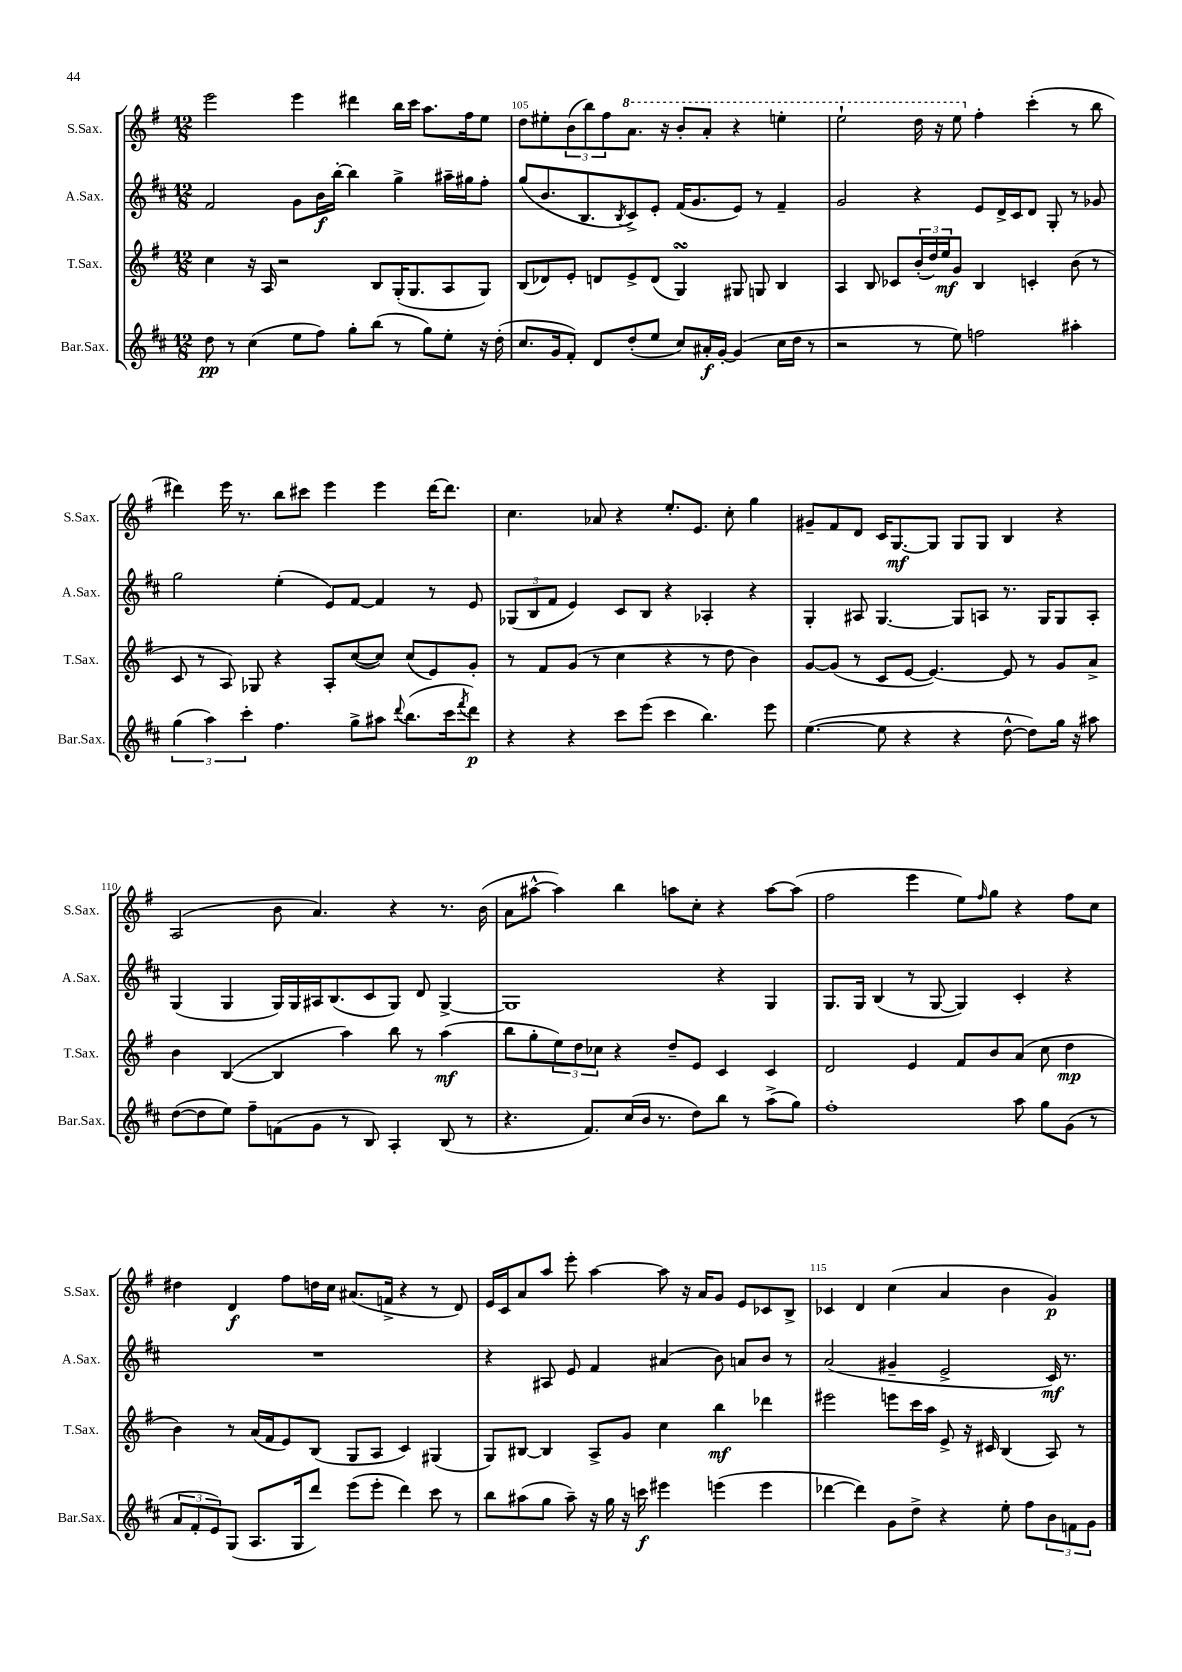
<<
\new StaffGroup <<
\new Staff = "s0" \with { instrumentName = "S.Sax." shortInstrumentName = "S.Sax." } {
    \clef treble \key g \major \numericTimeSignature \time 12/8
    e'''2 e'''4 dis'''4 b''16 c'''16 a''8. fis''16 e''8 |
    d''8 eis''8-. \tuplet 3/2 { b'8( b''8) fis''8 } \ottava #1 a''8. r16 b''8-. a''8-. r4 e'''!4-. |
    e'''2-! d'''16 r16 e'''8 \ottava #0 fis''4-. c'''4-.( r8 b''8 |
    dis'''4) e'''16 r8. b''8 cis'''8 e'''4 e'''4 dis'''16~ dis'''8. |
    c''4. aes'8 r4 e''8.-. e'8. c''8-. g''4 |
    gis'8-- fis'8 d'8 c'16 g8.~\mf g8 g8 g8 b4 r4 |
    a2( b'8 a'4.) r4 r8. b'16( |
    a'8 ais''8~-^ ais''4) b''4 a''8 c''8-. r4 a''8~ a''8( |
    fis''2 e'''4 e''8) \grace { fis''16 } g''8 r4 fis''8 c''8 |
    dis''4 d'4\f fis''8 d''16 c''16 ais'8.( f'16-> r4 r8 d'8) |
    e'16 c'16 a'8 a''8 e'''8-. a''4~ a''8 r16 a'16 g'8 e'8 ces'8 b8-> |
    ces'4 d'4 c''4( a'4 b'4 g'4\p) \bar "|." |
}
\new Staff = "s1" \with { instrumentName = "A.Sax." shortInstrumentName = "A.Sax." } {
    \clef treble \key d \major \numericTimeSignature \time 12/8
    fis'2 g'8 b'16\f b''16~-. b''4 g''4-> ais''16-- gis''16 fis''8-. |
    g''8( b'8. b8. \acciaccatura { b8 } cis'8->) e'8-. fis'16( g'8. e'8) r8 fis'4-- |
    g'2 r4 e'8 d'16-> cis'16 d'8 g8-. r8 ges'8 |
    g''2 e''4-.( e'8) fis'8~ fis'4 r8 e'8 |
    \tuplet 3/2 { ges8( b8 fis'8 } e'4) cis'8 b8 r4 aes4-. r4 |
    g4-. ais8 g4.~ g8 a8 r8. g16 g8 a8-. |
    g4( g4 g16) g16 ais16 b8.( cis'8 g8) d'8 g4~-> |
    g1 r4 g4 |
    g8. g16 b4( r8 g8~ g4) cis'4-. r4 |
    R1. |
    r4 ais8 e'8 fis'4 ais'4( b'8) a'8 b'8 r8 |
    a'2( gis'4-- e'2-> cis'16\mf) r8. \bar "|." |
}
\new Staff = "s2" \with { instrumentName = "T.Sax." shortInstrumentName = "T.Sax." } {
    \clef treble \key g \major \numericTimeSignature \time 12/8
    c''4 r16 a16 r2 b8 g16-.( g8. a8 g8) |
    b8( des'8) e'8-. d'8 e'8-> d'8( g4\turn) gis8 g8 b4 |
    a4 b8 ces'8 \tuplet 3/2 { b'16-.( d''16) e''16\mf } g'8 b4 c'4-. b'8( r8 |
    c'8 r8 a8) ges8 r4 a8-. c''8~( c''8) c''8( e'8) g'8-. |
    r8 fis'8 g'8( r8 c''4 r4 r8 d''8 b'4) |
    g'8~ g'8( r8 c'8 e'8~ e'4.~) e'8 r8 g'8 a'8-> |
    b'4 b4~( b4 a''4) b''8 r8 a''4\mf( |
    b''8 g''8-. \tuplet 3/2 { e''8) d''8 ces''8 } r4 d''8-- e'8 c'4 c'4 |
    d'2 e'4 fis'8 b'8 a'8( c''8 d''4\mp |
    b'4) r8 a'16( fis'16 e'8) b8( g8 a8 c'4) gis4( |
    g8) bis8~ bis4 a8-> g'8 c''4 b''4\mf des'''4 |
    eis'''2 e'''8 c'''16 a''16 e'8-> r16 cis'16 b4( a8) r8 \bar "|." |
}
\new Staff = "s3" \with { instrumentName = "Bar.Sax." shortInstrumentName = "Bar.Sax." } {
    \clef treble \key d \major \numericTimeSignature \time 12/8
    d''8\pp r8 cis''4( e''8 fis''8) g''8-. b''8( r8 g''8) e''8-. r16 d''16-.( |
    cis''8. g'16 fis'8-.) d'8 d''8-.( e''8 cis''8) ais'16-.\f g'16~-. g'4( cis''16 d''16 r8 |
    r2 r8 e''8) f''2 ais''4-. |
    \tuplet 3/2 { g''4( a''4) cis'''4-. } fis''4. g''8-> ais''8 \appoggiatura { d'''8 } b''8.( cis'''16 \acciaccatura { fis'''8 } d'''8\p) |
    r4 r4 cis'''8 e'''8( cis'''4 b''4.) e'''8 |
    e''4.~( e''8 r4 r4 d''8~-^ d''8) g''16 r16 ais''8 |
    d''8~( d''8 e''8) fis''8-- f'8( g'8 r8 b8) a4-. b8( r8 |
    r4. fis'8.) cis''16( b'16 r8. d''8) b''8 r8 a''8->( g''8) |
    fis''1-. a''8 g''8 g'8( r8 |
    \tuplet 3/2 { a'8 fis'8-. e'8) } g8( a8. g16 d'''8) e'''8( e'''8-. d'''4) cis'''8 r8 |
    b''8 ais''8( g''8 ais''8--) r16 g''16 r16 c'''16\f eis'''4 e'''4( e'''4 |
    des'''4~ des'''4) g'8 d''8-> r4 e''8-. fis''8 \tuplet 3/2 { b'8 f'8 g'8 } \bar "|." |
}
>>
>>
\layout { \context { \Score currentBarNumber = #104 \override BarNumber.break-visibility = ##(#f #t #t) barNumberVisibility = #(every-nth-bar-number-visible 5) } }
